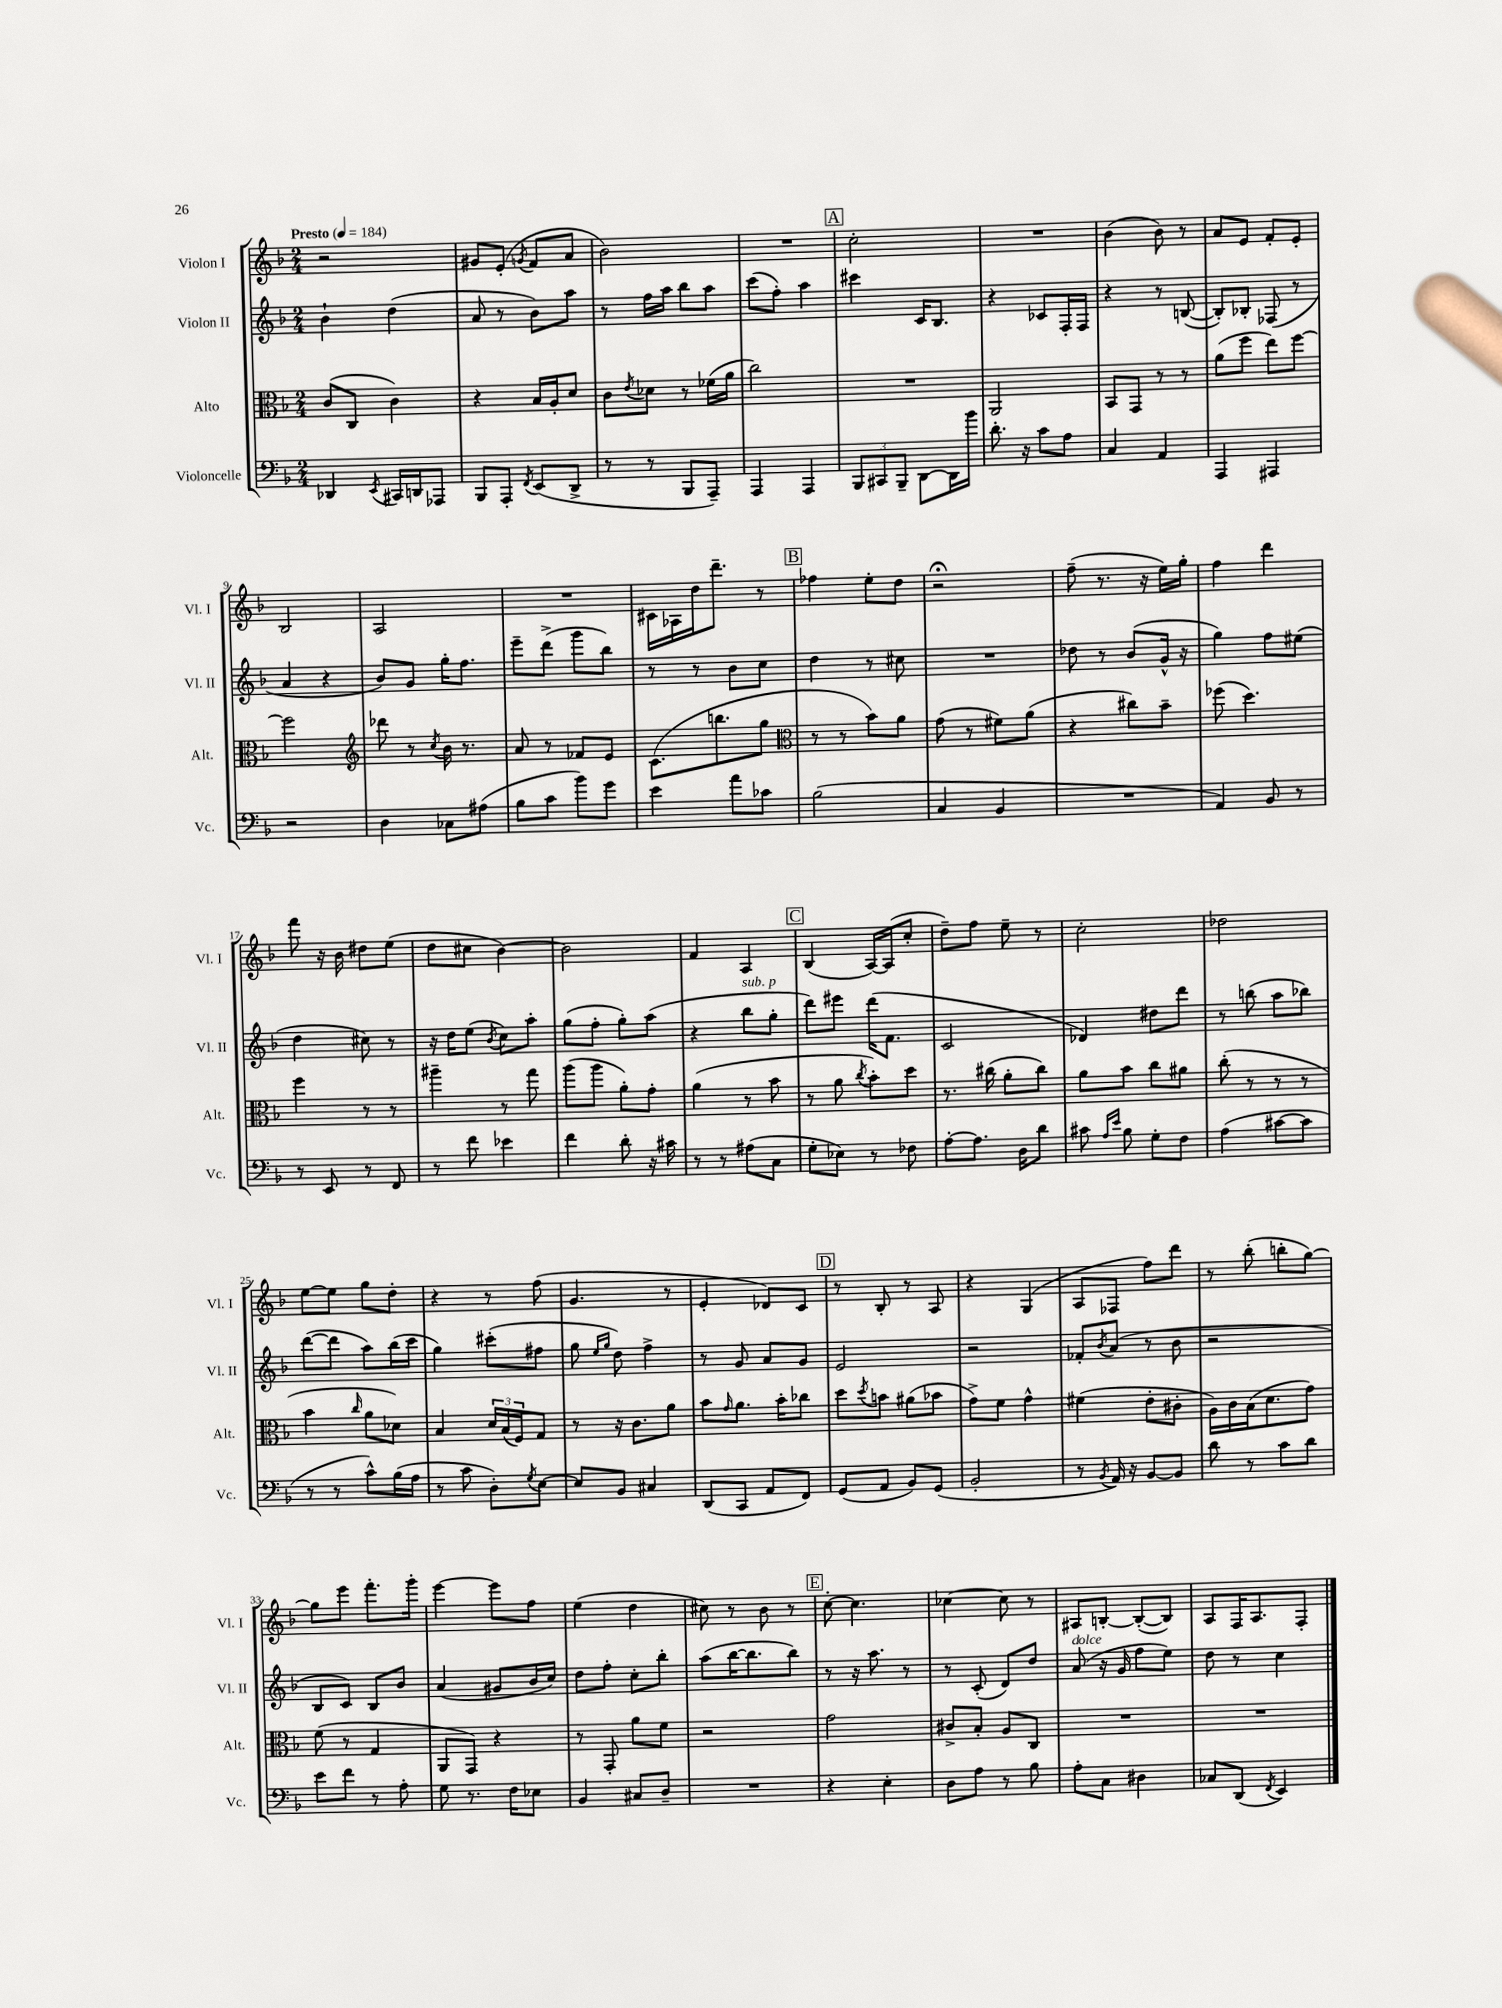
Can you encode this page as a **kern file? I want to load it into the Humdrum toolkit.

**kern	**kern	**kern	**kern
*staff4	*staff3	*staff2	*staff1
*clefF4	*clefC3	*clefG2	*clefG2
*k[b-]	*k[b-]	*k[b-]	*k[b-]
*M2/4	*M2/4	*M2/4	*M2/4
*MM184	*MM184	*MM184	*MM184
4DD-/	(8c/L	4b-`\	2r
.	8C/J	.	.
8qEE/	.	.	.
16CC#/LL	4c\)	(4dd\	.
16DD/J	.	.	.
8AAA-/J	.	.	.
=	=	=	=
8BBB-/L	4r	8a/	8g#/L
8AAA'/J	.	8r	(8e'/J
8qFF/	.	.	8qg/
(8EE/L	16B-/LL	8b-\L)	8f/L
.	16A'/J	.	.
8DD^/J	8d/J	8aa\J	8a/J
=	=	=	=
8r	8c\L	8r	2b-\)
.	8qe/	.	.
8r	8d-\J	16ff\LL	.
.	.	16aa\JJ	.
8BBB-/L	8r	8bb-\L	.
8AAA~/J)	(16f-\LL	8aa\J	.
.	16a\JJ	.	.
=	=	=	=
4AAA/	2cc\)	(8ccc\L	2r
.	.	8ff'\J)	.
4AAA/	.	4aa\	.
=	=	=	=
12BBB-/L	2r	4ccc#\	2cc'\
12CC#/	.	.	.
12BBB-~/J	.	.	.
[8DD\L	.	16c/LK	.
.	.	8.B-/J	.
16DD\]L	.	.	.
16b-\JJ	.	.	.
=	=	=	=
8.d'\	2AA/	4r	2r
16r	.	.	.
8c\L	.	8c-/L	.
8A\J	.	16F'/L	.
.	.	16F/JJ	.
=	=	=	=
4C/	8BB-/L	4r	(4b-\
.	8GG/J	.	.
4AA/	8r	8r	8b-\)
.	8r	([8B/	8r
=	=	=	=
4AAA/	(8a\L	8B'/]L)	8a/L
.	8ff\J	8B-'/J	8e/J
4AAA#/	8ee\L)	(8F-/	8f'/L
.	[8ff\J	8r	8e'/J
=	=	=	=
2r	2ff\]	4a/	2B-/
.	.	4r	.
=	=	=	=
*	*clefG2	*	*
4D\	8ddd-\	8b-/L)	2A/
.	8r	8g/J	.
.	8qcc/	.	.
8C-\L	16b-\	16gg'\LK	.
.	8.r	8.ff\J	.
(8A#\J	.	.	.
=	=	=	=
8B-\L	8a/	8eee~\L	2r
8c\J	8r	(8ddd^\J	.
8b-\L)	8f-/L	8ggg\L	.
8g\J	8e/J	8bb-\J)	.
=	=	=	=
4e\	(8.c\L	8r	16c#\LL
.	.	.	16A-\
.	.	8r	16dd\J
.	8.bb\	.	8.ddd~\J
8a\L	.	8b-\L	.
8c-\J	8gg\J	8cc\J	8r
=	=	=	=
*	*clefC3	*	*
(2B-\	8r	4dd\	4ff-\
.	8r	.	.
.	8b-\L)	8r	8ee'\L
.	8a\J	8cc#\	8dd\J
=	=	=	=
4C/	(8g\	2r	2r;
.	8r	.	.
4BB-/	8f#\L)	.	.
.	(8a\J	.	.
=	=	=	=
2r	4r	8dd-\	(8ff~\
.	.	8r	8.r
.	8cc#\L)	(8b-/L	.
.	.	.	16r
.	8b-~\J	16g^^/Jk	16ee\LL)
.	.	16r	16gg'\JJ
=	=	=	=
4AA/)	(8ff-\	4gg\)	4ff\
.	4.dd\)	.	.
8BB-/	.	8ff\L	4ddd\
8r	.	(8ee#\J	.
=	=	=	=
8r	4ff\	4dd\	8fff\
8EE/	.	.	16r
.	.	.	16b-\
8r	8r	8cc#\)	8dd#\L
8FF/	8r	8r	(8ee\J
=	=	=	=
8r	4aa#~\	16r	8dd\L
.	.	16dd\LK	.
8f\	.	(8ee\J	8cc#\J
.	.	8qb-/	.
4e-\	8r	8cc\L)	[4b-\)
.	8gg\	8aa'\J	.
=	=	=	=
4f\	(8aa\L	(8gg\L	2b-\]
.	8aa\J	8ff'\J	.
8d'\	8a'\L)	8gg'\L)	.
16r	8g'\J	(8aa\J	.
16c#\	.	.	.
=	=	=	=
8r	(4a\	4r	4f/
8r	.	.	.
(8A#\L	8r	8bb-\L	4A/
8C\J	8b-\	8gg'\J	.
=	=	=	=
8G'\L	8r	8ddd\L)	(4B-/
8E-\J)	8a\	8eee#\J	.
.	8qcc/	.	.
8r	8b-'\L)	(16ddd\LK	[16A/LL)
.	.	8.f\J	(16A/]J
8F-\	8dd\J	.	8cc'/J
=	=	=	=
[8A'\L	8.r	2c/	8dd~\L)
8.A\]J	.	.	8ff\J
.	(16cc#\	.	.
.	8a'\L	.	8ee~\
16D\LK	.	.	.
8d\J	8cc#\J)	.	8r
=	=	=	=
8c#\	8a\L	4d-/)	2cc'\
16qqA/LL	.	.	.
16qqe/JJ	.	.	.
8B-\	8b-\J	.	.
8G'\L	8cc\L	8dd#\L	.
8F\J	8a#\J	8ddd\J	.
=	=	=	=
(4A\	(8cc'\	8r	2dd-\
.	8r	(8bb\	.
[8c#\L	8r	8aa\L	.
8c#\]J	8r	8bb-\J)	.
=	=	=	=
8r	4b-\	([8ddd\L	[8ee\L
8r	.	8ddd\]J	8ee\]J
.	16qqcc/	.	.
8c^^\L)	8a\L	8aa\L)	8gg\L
(16B-\L	8d-\J)	(16bb-\L	8dd'\J
16A\JJ	.	16ccc\JJ	.
=	=	=	=
8r	4B-/	4gg\)	4r
8c\	.	.	.
8D'\L)	24d/LL	(8ccc#'\L	8r
.	(24B-/	.	.
.	24F/J)	.	.
8qG/	.	.	.
[8E\J	8G/J	8ff#\J	(8ff\
=	=	=	=
8E/]L	8r	8gg\	4.g/
.	.	16qqee/LL	.
.	.	16qqgg/JJ	.
8BB-/J	16r	8dd\)	.
.	8.c\L	.	.
4C#/	.	4ff^\	.
.	8a\J	.	8r
=	=	=	=
(8DD/L	8b-\L	8r	4e'/
.	16qqg/	.	.
8CC/J	8.a\J	8g/	.
8AA/L	.	8a/L	8d-/L)
.	16b-'\LK	.	.
8FF/J)	8cc-\J	8g/J	8c/J
=	=	=	=
(8GG/L	8dd\L	2e/	8r
.	8qdd/	.	.
8AA/J	8b\J	.	8B-'/
8BB-/L)	(8a#\L	.	8r
(8GG/J	8b-\J	.	8A/
=	=	=	=
2BB-'/	8g^\L)	2r	4r
.	8f\J	.	.
.	4g^^\	.	(4G/
=	=	=	=
8r	(4f#\	8f-'/L	8A/L
8qBB-/	.	8qb-/	.
16AA/)	.	(8a/J	8F-/J
16r	.	.	.
[8BB-/L	8e'\L	8r	8ff\L)
8BB-/]J	8c#'\J	8b-\	8ddd\J
=	=	=	=
8d\	16A\LL)	2r	8r
.	16c\	.	.
8r	(16B-\J	.	(8bb-'\
.	8.d\	.	.
8c\L	.	.	8bb'\L
8d\J	8g\J)	.	[8gg\J)
=	=	=	=
8e\L	(8f\	8B-/L	8gg\]L
8f\J	8r	8c/J)	8eee\J
8r	4G/	8B-/L	8.fff'\L
8A'\	.	8b-/J	.
.	.	.	16ggg'\Jk
=	=	=	=
8G\	8AA/L	(4a/	[4eee\
8.r	8GG/J)	.	.
.	4r	8g#/L	8eee\]L
16F\LK	.	.	.
8E-\J	.	16b-/L	8ff\J
.	.	16cc/JJ)	.
=	=	=	=
4BB-/	8r	8dd\L	(4ee\
.	8GG'/	8ff'\J	.
8C#/L	8a\L	8cc'\L	4dd\
8D~/J	8f\J	8bb-'\J	.
=	=	=	=
2r	2r	(8aa\L	8cc#\)
.	.	[16bb-\K	8r
.	.	8.bb-\]	.
.	.	.	8b-\
.	.	8bb-\J)	8r
=	=	=	=
4r	2g\	8r	[8cc'\
.	.	16r	4.cc\]
.	.	8.aa\	.
4E'\	.	.	.
.	.	8r	.
=	=	=	=
8D\L	8c#^/L	8r	[4cc-\
8A\J	8B-'/J	(8c'/	.
8r	8A/L	8d/L)	8cc-\]
8B-\	8C/J	8dd/J	8r
=	=	=	=
8A'\L	2r	(8a/	8A#/L
8C\J	.	16r	[8B'/J
.	.	16g/	.
4D#\	.	8ff\L	(8B'/_L
.	.	8ee\J)	8B/]J)
=	=	=	=
8C-/L	2r	8dd\	8A/L
(8DD/J	.	8r	16F/K
.	.	.	8.A/
8qFF/	.	.	.
4EE/)	.	4cc\	.
.	.	.	8F'/J
==	==	==	==
*-	*-	*-	*-
